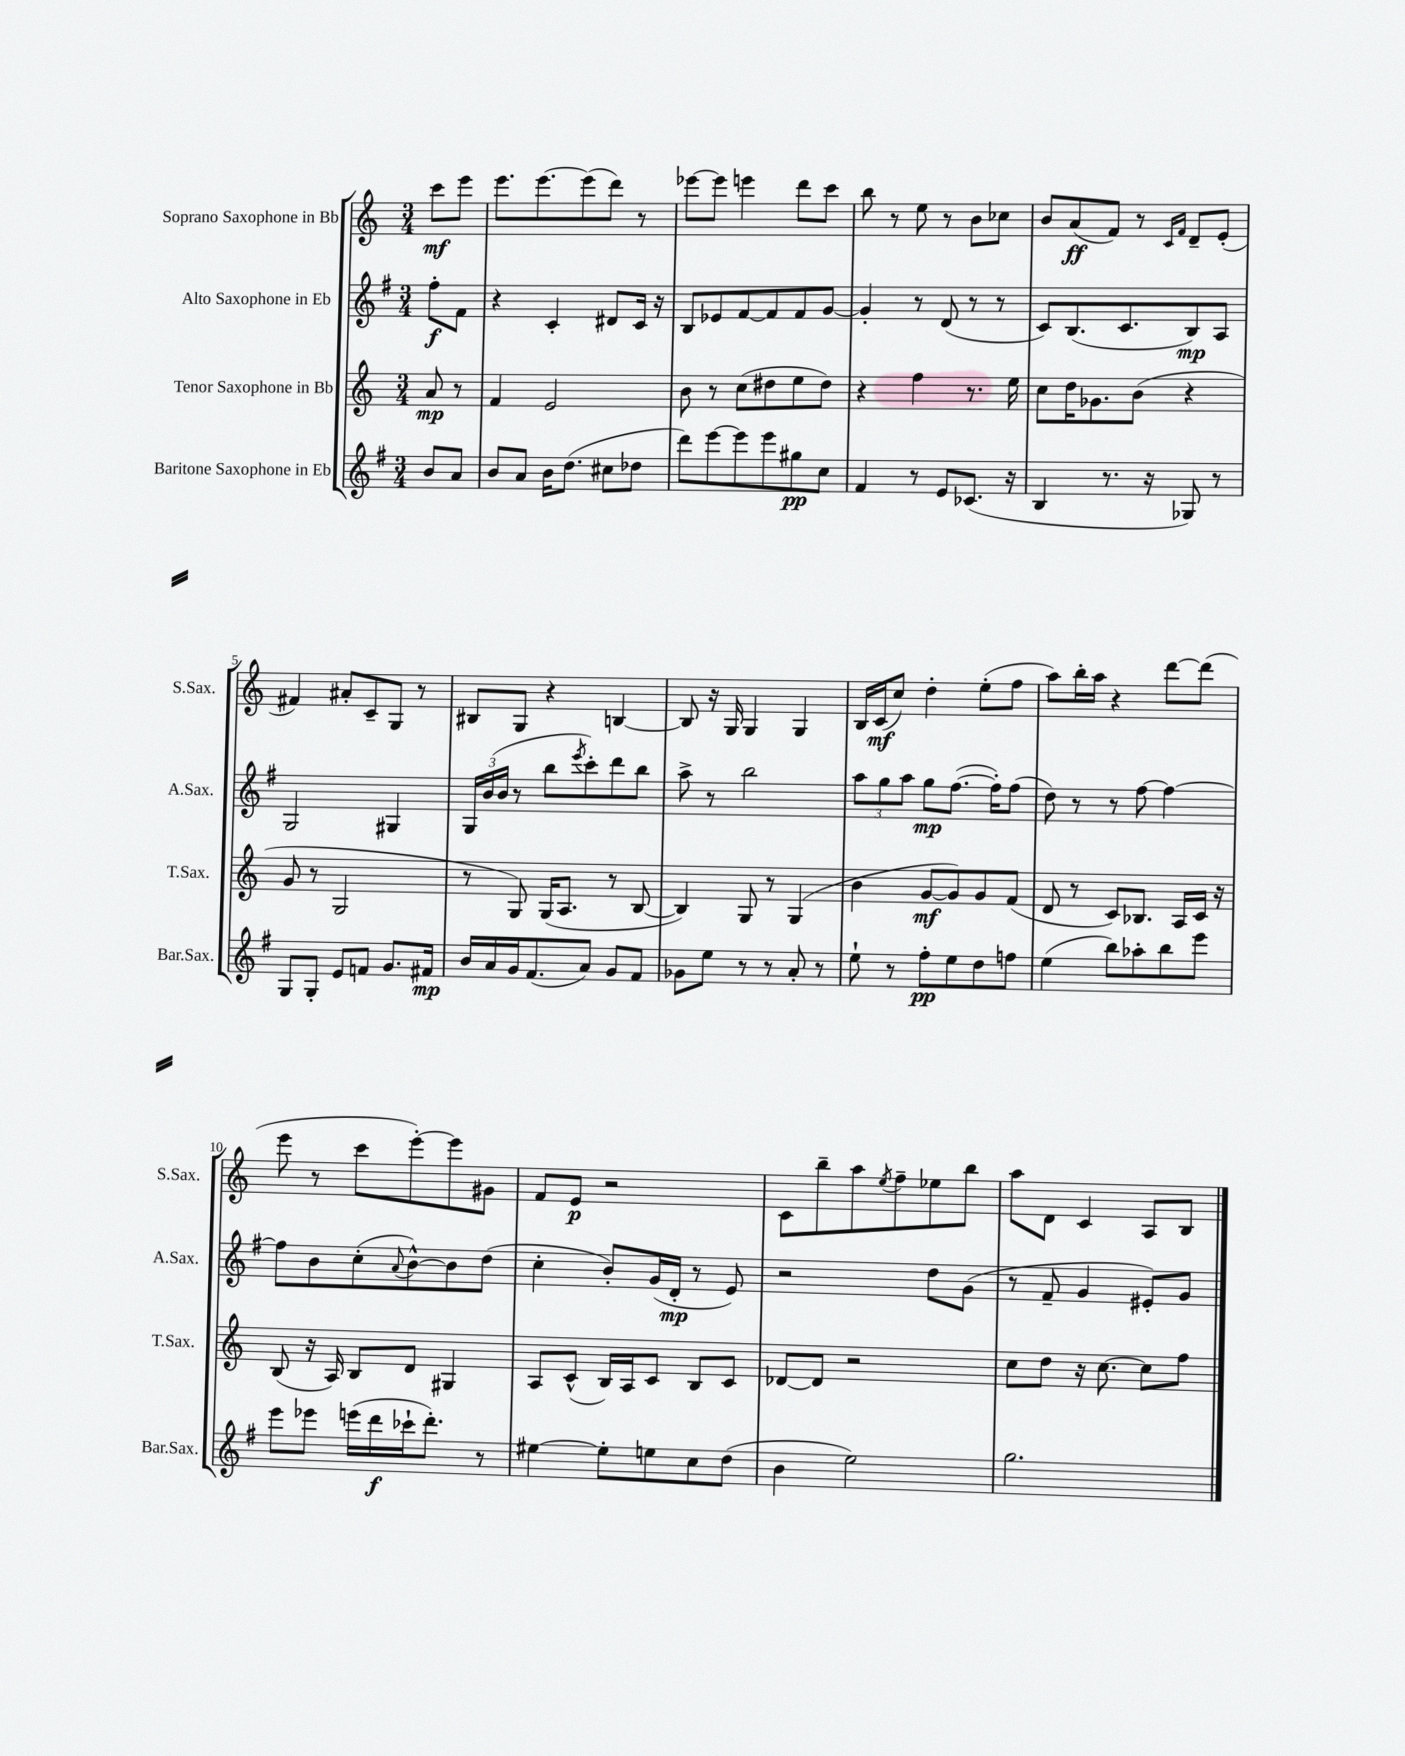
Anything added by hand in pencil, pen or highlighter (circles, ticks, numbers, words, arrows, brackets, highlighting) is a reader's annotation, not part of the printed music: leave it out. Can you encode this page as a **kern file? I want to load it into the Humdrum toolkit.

**kern	**dynam	**kern	**dynam	**kern	**dynam	**kern	**dynam
*part4	*part4	*part3	*part3	*part2	*part2	*part1	*part1
*staff4	*staff4	*staff3	*staff3	*staff2	*staff2	*staff1	*staff1
*I"Baritone Saxophone in Eb	*	*I"Tenor Saxophone in Bb	*	*I"Alto Saxophone in Eb	*	*I"Soprano Saxophone in Bb	*
*I'Bar.Sax.	*	*I'T.Sax.	*	*I'A.Sax.	*	*I'S.Sax.	*
*clefG2	*	*clefG2	*	*clefG2	*	*clefG2	*
*k[f#]	*	*k[]	*	*k[f#]	*	*k[]	*
*M3/4	*	*M3/4	*	*M3/4	*	*M3/4	*
=	=	=	=	=	=	=	=
8b/L	.	8a/	mp	8ff#'\L	f	8ccc\L	mf
8a/J	.	8r	.	8f#\J	.	8eee\J	.
=1	=1	=1	=1	=1	=1	=1	=1
8b/L	.	4f/	.	4r	.	8.eee\L	.
8a/J	.	.	.	.	.	.	.
.	.	.	.	.	.	[8.eee\	.
16b\KL	.	2e/	.	4c'/	.	.	.
(8.dd\J	.	.	.	.	.	.	.
.	.	.	.	.	.	(8eee\]	.
8cc#X\L	.	.	.	8d#X/L	.	8ddd\J)	.
8dd-X\J	.	.	.	16c/Jk	.	8r	.
.	.	.	.	16r	.	.	.
=2	=2	=2	=2	=2	=2	=2	=2
8ddd\L)	.	8b\	.	8B/L	.	[8eee-X\L	.
[8eee\	.	8r	.	8e-X/	.	8eee-\J]	.
8eee\]	.	(8cc\L	.	[8f#/	.	4eeen\	.
8eee\	.	8dd#X\	.	8f#/]	.	.	.
8gg#X\	pp	8ee\	.	8f#/	.	8ddd\L	.
8cc\J	.	8dd#\J)	.	[8g/J	.	8ccc\J	.
=3	=3	=3	=3	=3	=3	=3	=3
4f#/	.	4r	.	4g'/]	.	8bb\	.
.	.	.	.	.	.	8r	.
8r	.	4ff\	.	8r	.	8ee\	.
8e/L	.	.	.	(8d/	.	8r	.
(8.c-X/J	.	8.r	.	8r	.	8b\L	.
.	.	.	.	8r	.	8cc-X\J	.
16r	.	16ee\	.	.	.	.	.
=4	=4	=4	=4	=4	=4	=4	=4
4B/	.	8cc\L	.	8c/L)	.	8b/L	.
.	.	16dd\K	.	(8.B/	.	(8a/	ff
.	.	8.g-X\	.	.	.	.	.
8.r	.	.	.	.	.	8f/J)	.
.	.	.	.	8.c/	.	.	.
.	.	(8b\J	.	.	.	8r	.
16r	.	.	.	.	.	.	.
.	.	.	.	.	.	16qqc/LL	.
.	.	.	.	.	.	16qqf/JJ	.
8G-X/)	.	4r	.	8B/)	mp	8d~/L	.
8r	.	.	.	8A/J	.	(8e'/J	.
!!LO:LB:g=z
=5	=5	=5	=5	=5	=5	=5	=5
8G/L	.	8g/	.	2G/	.	4f#X/)	.
8G'/J	.	8r	.	.	.	.	.
8e/L	.	2G/	.	.	.	8a#X'/L	.
8fn/J	.	.	.	.	.	8c~/	.
8.g/L	.	.	.	4G#X/	.	8G/J	.
.	.	.	.	.	.	8r	.
16f#X/Jk	mp	.	.	.	.	.	.
=6	=6	=6	=6	=6	=6	=6	=6
16b/LL	.	8r	.	24G/LL	.	8B#X/L	.
.	.	.	.	(24b/	.	.	.
16a/	.	.	.	.	.	.	.
.	.	.	.	24b/JJ	.	.	.
16g/J	.	8G/)	.	8r	.	8G/J	.
(8.f#/	.	.	.	.	.	.	.
.	.	(16G/KL	.	8bb\L	.	4r	.
.	.	8.A/J	.	.	.	.	.
.	.	.	.	8qeee/	.	.	.
8a/J)	.	.	.	8ccc'\)	.	.	.
8g/L	.	8r	.	8ddd\	.	[4Bn/	.
8f#/J	.	[8B/	.	8bb\J	.	.	.
=7	=7	=7	=7	=7	=7	=7	=7
8g-X\L	.	4B/])	.	8aa^\	.	8B/]	.
8ee\J	.	.	.	8r	.	16r	.
.	.	.	.	.	.	16G/	.
8r	.	8G/	.	2bb\	.	4G/	.
8r	.	8r	.	.	.	.	.
8a'/	.	(4G/	.	.	.	4G/	.
8r	.	.	.	.	.	.	.
=8	=8	=8	=8	=8	=8	=8	=8
8ee`\	.	4b\	.	12aa\L	.	16B/LL	.
.	.	.	.	.	.	(16c/J	mf
.	.	.	.	12gg\	.	.	.
8r	.	.	.	.	.	8cc/J)	.
.	.	.	.	12aa\J	.	.	.
8ff#'\L	pp	[8g/L	mf	8gg\L	mp	4dd'\	.
8ee\	.	8g/])	.	([8.ff#\J	.	.	.
8dd\	.	8g/	.	.	.	(8ee'\L	.
.	.	.	.	16ff#'\KL])	.	.	.
8ffn\J	.	(8f/J	.	(8ff#\J	.	8ff\J	.
=9	=9	=9	=9	=9	=9	=9	=9
(4ee\	.	8d/	.	8dd\)	.	8aa\L)	.
.	.	8r	.	8r	.	16bb'\L	.
.	.	.	.	.	.	16aa\JJ	.
8bb\L)	.	8c/L)	.	8r	.	4r	.
8aa-X'\	.	8.B-X/J	.	[8ff#\	.	.	.
8bb\	.	.	.	4ff#\_	.	[8ddd\L	.
.	.	16A/LL	.	.	.	.	.
8eee\J	.	16c/JJ	.	.	.	(8ddd\J]	.
.	.	16r	.	.	.	.	.
!!LO:LB:g=z
=10	=10	=10	=10	=10	=10	=10	=10
8eee\L	.	(8B/	.	8ff#\L]	.	8eee\	.
8eee-X\J	.	16r	.	8b\	.	8r	.
.	.	16A/)	.	.	.	.	.
(16eeen\LL	.	8B/L	.	(8cc'\	.	8ccc\L	.
16ddd\	f	.	.	.	.	.	.
.	.	.	.	8qqa/	.	.	.
16ccc-X`\J	.	8d/J	.	[8b^^\)	.	[8eee'\)	.
8.ddd'\J)	.	.	.	.	.	.	.
.	.	4G#X/	.	8b\]	.	8eee\]	.
8r	.	.	.	(8dd\J	.	8g#X\J	.
=11	=11	=11	=11	=11	=11	=11	=11
[4ee#X\	.	8A/L	.	4cc'\	.	8f/L	.
.	.	(8c^^/J	.	.	.	8e/J	p
8ee#'\L]	.	16B/LL)	.	8b'/L)	.	2r	.
.	.	16A/J	.	.	.	.	.
8een\	.	8c/J	.	(16g/L	.	.	.
.	.	.	.	16d'/JJ	mp	.	.
8cc\	.	8B/L	.	8r	.	.	.
(8dd\J	.	8c/J	.	8e/)	.	.	.
=12	=12	=12	=12	=12	=12	=12	=12
4b\	.	[8d-X/L	.	2r	.	8c\L	.
.	.	8d-/J]	.	.	.	8bb~\	.
2ee\)	.	2r	.	.	.	8aa\	.
.	.	.	.	.	.	8qee/	.
.	.	.	.	.	.	8ff~\	.
.	.	.	.	8dd\L	.	8ee-X\	.
.	.	.	.	(8g\J	.	8bb\J	.
=13	=13	=13	=13	=13	=13	=13	=13
2.gg\	.	8cc\L	.	8r	.	8aa\L	.
.	.	8dd\J	.	8f#~/	.	8d\J	.
.	.	16r	.	4g/	.	4c/	.
.	.	[8.cc\	.	.	.	.	.
.	.	8cc\L]	.	8e#X'/L)	.	8A/L	.
.	.	8ff\J	.	8g/J	.	8B/J	.
==	==	==	==	==	==	==	==
*-	*-	*-	*-	*-	*-	*-	*-
